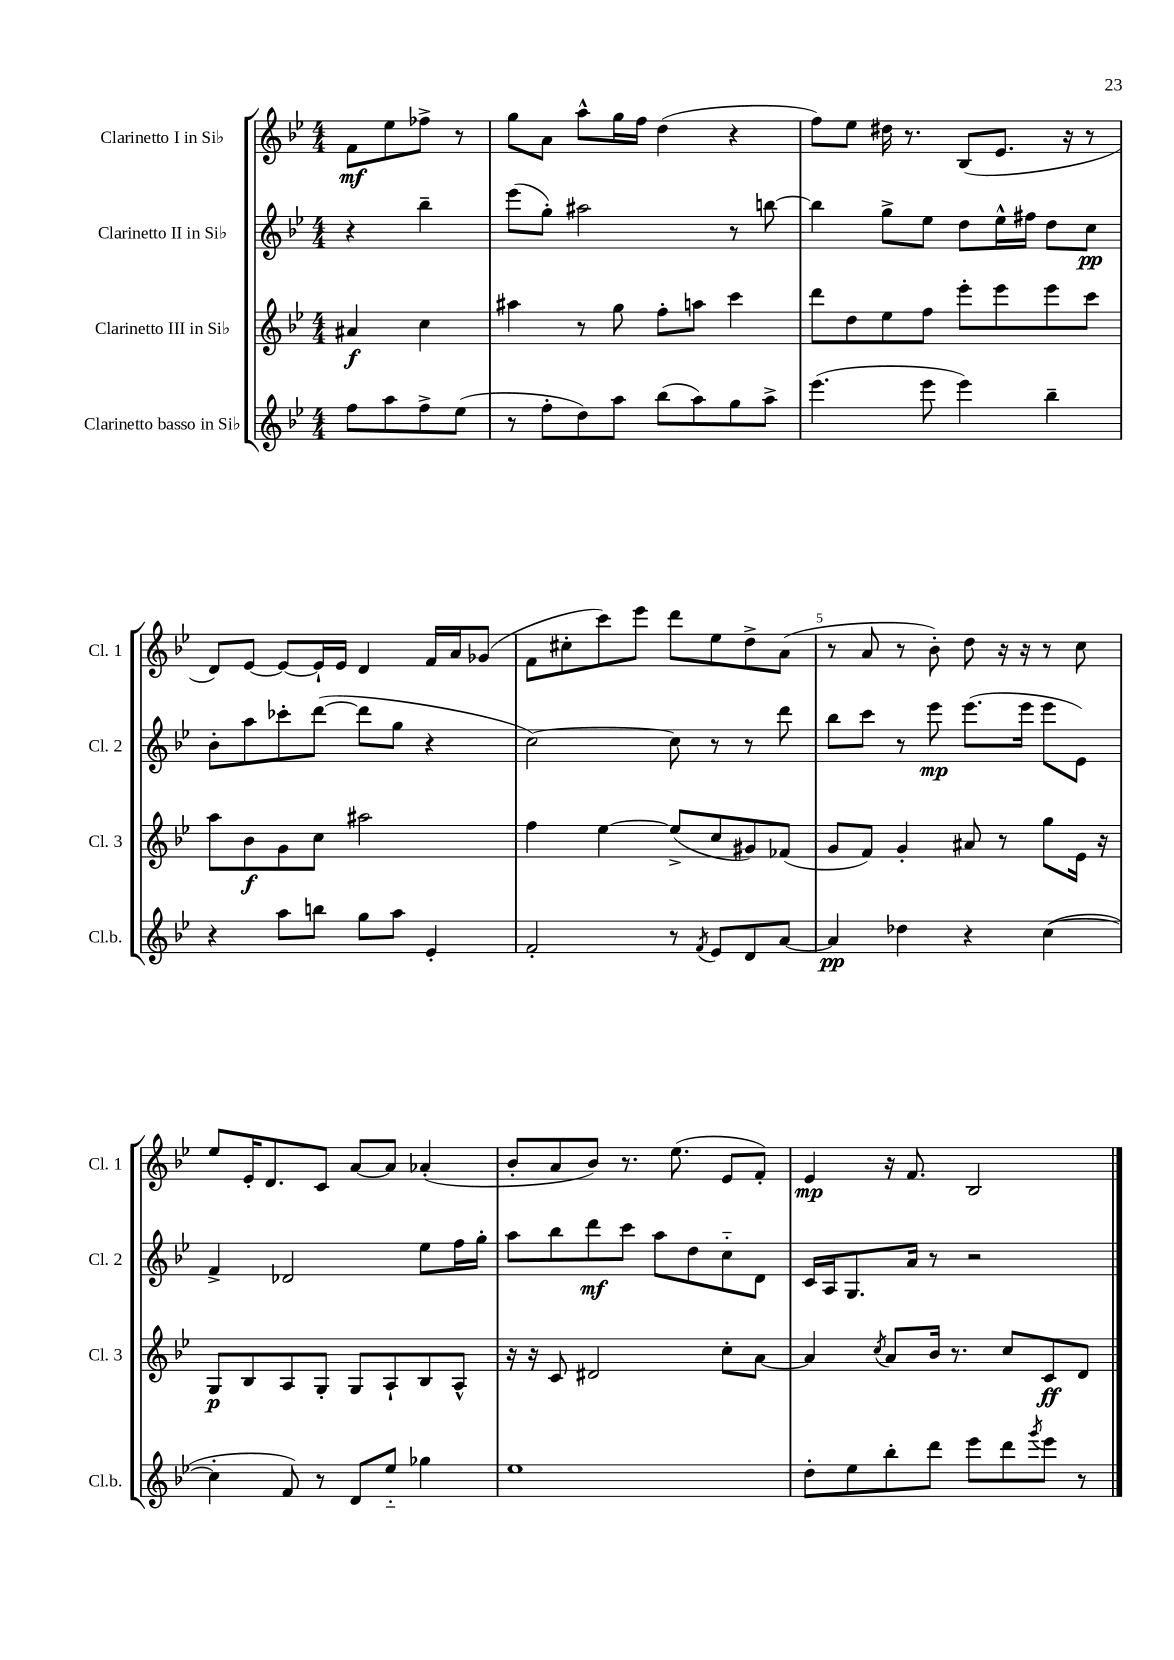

**kern	**kern	**kern	**kern
*staff4	*staff3	*staff2	*staff1
*clefG2	*clefG2	*clefG2	*clefG2
*k[b-e-]	*k[b-e-]	*k[b-e-]	*k[b-e-]
*M4/4	*M4/4	*M4/4	*M4/4
8ff\L	4a#/	4r	8f\L
8aa\	.	.	8ee-\
8ff^\	4cc\	4bb-~\	8ff-^\J
(8ee-\J	.	.	8r
=	=	=	=
8r	4aa#\	(8eee-\L	8gg\L
8ff'\L	.	8gg'\J)	8a\J
8dd\)	8r	2aa#\	8aa^^\L
8aa\J	8gg\	.	16gg\L
.	.	.	16ff\JJ
(8bb-\L	8ff'\L	.	(4dd\
8aa\)	8aa\J	.	.
8gg\	4ccc\	8r	4r
8aa^\J	.	[8bb\	.
=	=	=	=
(4.eee-\	8ddd\L	4bb\]	8ff\L)
.	8dd\	.	8ee-\J
.	8ee-\	8gg^\L	16dd#\
.	.	.	8.r
8eee-\	8ff\J	8ee-\J	.
4eee-\)	8eee-'\L	8dd\L	(8B-/L
.	8eee-\	16ee-^^\L	8.e-/J
.	.	16ff#\JJ	.
4bb-~\	8eee-\	8dd\L	.
.	.	.	16r
.	8ccc\J	8cc\J	8r
=	=	=	=
4r	8aa\L	8b-'\L	8d/L)
.	8b-\	8aa\	[8e-/J
8aa\L	8g\	8ccc-'\	8e-/_L
8bb\J	8cc\J	([8ddd\J	16e-`/]L
.	.	.	16e-/JJ
8gg\L	2aa#\	8ddd\]L	4d/
8aa\J	.	8gg\J	.
4e-'/	.	4r	16f/LL
.	.	.	16a/J
.	.	.	(8g-/J
=	=	=	=
2f'/	4ff\	[2cc\)	8f\L
.	.	.	8cc#'\
.	[4ee-\	.	8ccc\)
.	.	.	8eee-\J
8r	(8ee-^/]L	8cc\]	8ddd\L
8qf/	.	.	.
8e-/L	8cc/	8r	8ee-\
8d/	8g#/)	8r	8dd^\
[8a/J	(8f-/J	8ddd\	(8a\J
=	=	=	=
4a/]	8g/L	8bb-\L	8r
.	8f/J)	8ccc\J	8a/
4dd-\	4g'/	8r	8r
.	.	8eee-\	8b-'\)
4r	8a#/	(8.eee-\L	8dd\
.	8r	.	16r
.	.	16eee-\Jk	16r
([4cc\	8gg\L	8eee-\L	8r
.	16e-\Jk	8e-\J)	8cc\
.	16r	.	.
=	=	=	=
4cc'\]	8G/L	4f^/	8ee-/L
.	8B-/	.	16e-'/K
.	.	.	8.d/
8f/)	8A/	2d-/	.
8r	8G'/J	.	8c/J
8d/L	8G/L	.	[8a/L
8ee-'~/J	8A`/	.	8a/]J
4gg-\	8B-/	8ee-\L	(4a-'/
.	8A^^/J	16ff\L	.
.	.	16gg'\JJ	.
=	=	=	=
1ee-	16r	8aa\L	8b-'/L
.	16r	.	.
.	8c/	8bb-\	8a/
.	2d#/	8ddd\	8b-/J)
.	.	8ccc\J	8.r
.	.	8aa\L	.
.	.	.	(8.ee-\
.	.	8dd\	.
.	8cc'\L	8cc'~\	8e-/L
.	[8a\J	8d\J	8f'/J)
=	=	=	=
8dd'\L	4a/]	16c/LL	4e-/
.	.	16A/J	.
8ee-\	.	8.G/	.
.	8qcc/	.	.
8bb-'\	8a/L	.	16r
.	.	16a/Jk	8.f/
8ddd\J	16b-/Jk	8r	.
.	8.r	.	.
8eee-\L	.	2r	2B-/
8ddd\	8cc/L	.	.
8qggg/	.	.	.
8eee-\J	8c/	.	.
8r	8d/J	.	.
==	==	==	==
*-	*-	*-	*-
